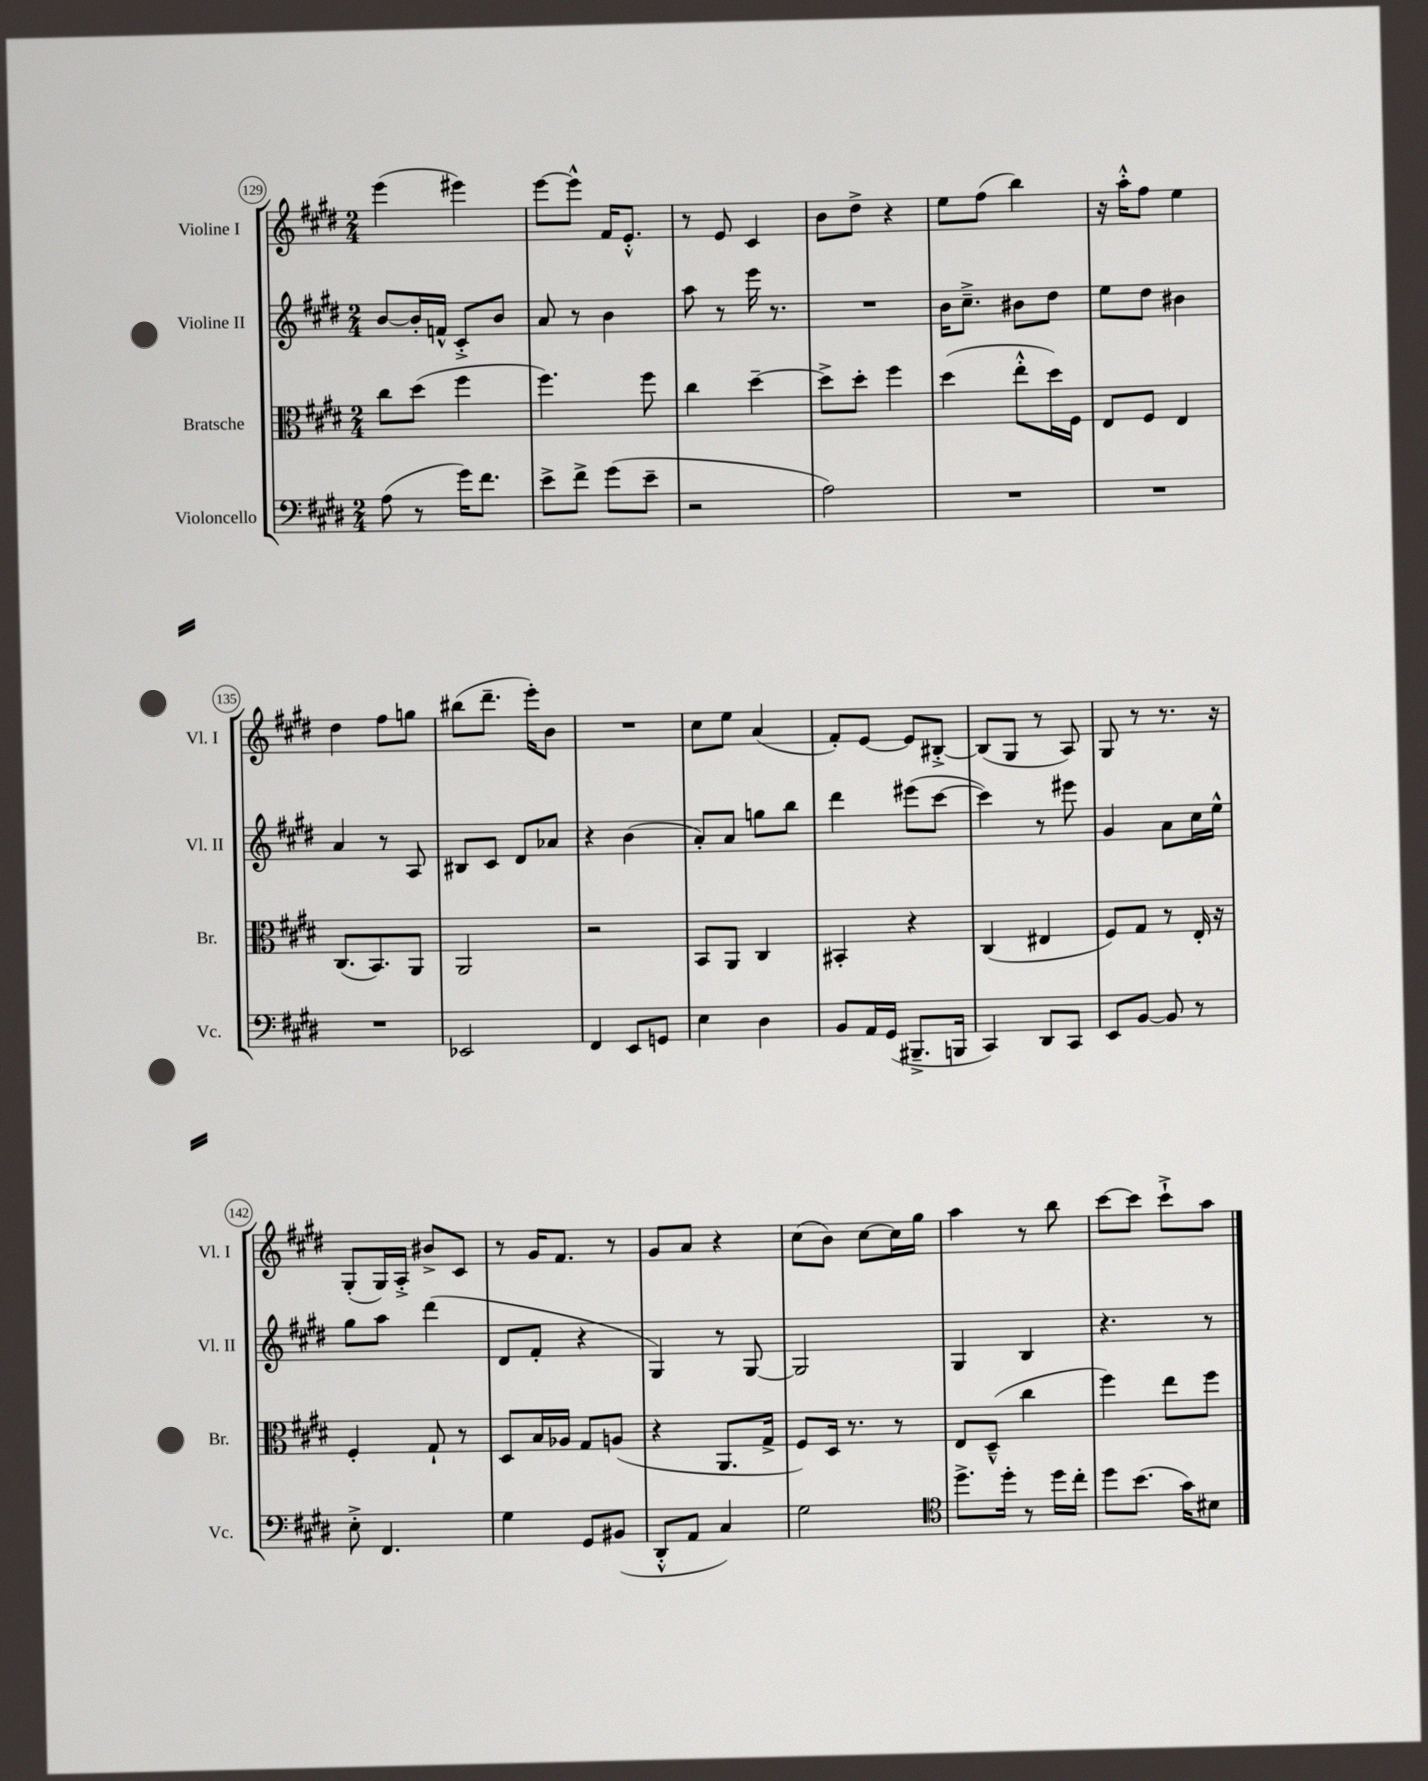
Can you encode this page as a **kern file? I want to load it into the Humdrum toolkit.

**kern	**kern	**kern	**kern
*staff4	*staff3	*staff2	*staff1
*clefF4	*clefC3	*clefG2	*clefG2
*k[f#c#g#d#]	*k[f#c#g#d#]	*k[f#c#g#d#]	*k[f#c#g#d#]
*M2/4	*M2/4	*M2/4	*M2/4
(8A	8cc#	[8b	(4eee
8r	(8dd#	16b']	.
.	.	16f^^	.
16g#)	4ff#	8c#'^	4eee#)
8.f#	.	.	.
.	.	8b	.
=	=	=	=
8e^	4.ff#)	8a	[8eee
8f#^	.	8r	8eee^^]
(8g#	.	4b	16f#
.	.	.	8.e'^^
8e~	8ff#	.	.
=	=	=	=
2r	4cc#	8aa	8r
.	.	8r	8e
.	[4dd#~	16eee	4c#
.	.	8.r	.
=	=	=	=
2A)	8dd#^]	2r	8b
.	8dd#'	.	8dd#^
.	4ff#	.	4r
=	=	=	=
2r	(4dd#	16b	8ee
.	.	8.cc#~^	.
.	.	.	(8ff#
.	8ee'^^	8b#	4bb)
.	16dd#)	8dd#	.
.	16F#	.	.
=	=	=	=
2r	8E	8ee	16r
.	.	.	16aa'^^
.	8F#	8dd#	8ff#
.	4E	4b#	4ee
=	=	=	=
2r	(8.C#	4a	4dd#
.	8.BB)	.	.
.	.	8r	8ff#
.	8AA	8A	8gg
=	=	=	=
2EE-	2AA	8B#	(8bb#
.	.	8c#	8.ddd#~
.	.	8d#	.
.	.	.	16eee')
.	.	8a-	8b
=	=	=	=
4FF#	2r	4r	2r
8EE	.	(4b	.
8GG	.	.	.
=	=	=	=
4E	8BB	8a')	8cc#
.	8AA	8a	8ee
4D#	4C#	8gg	(4a
.	.	8bb	.
=	=	=	=
8BB	4BB#'	4ddd#	8f#')
16AA	.	.	[8e
(16GG#	.	.	.
8.BBB#~^	4r	(8eee#	8e]
.	.	[8ccc#	[8B#'^
16BBB	.	.	.
=	=	=	=
4CC#)	(4C#	4ccc#])	(8B#]
.	.	.	8G#
8DD#	4E#	8r	8r
8CC#	.	8eee#	8A)
=	=	=	=
8EE	8F#)	4g#	8G#
[8BB	8G#	.	8r
8BB]	8r	8a	8.r
8r	16E'	16cc#	.
.	16r	16ee^^	16r
=	=	=	=
8E'^	4F#'	8gg#	(8G#'
4.FF#	.	8aa	16G#)
.	.	.	16A'^
.	8G#`	(4ddd#	8b#^
.	8r	.	8c#
=	=	=	=
4G#	8D#	8d#	8r
.	16B	8f#'	16g#
.	16A-	.	8.f#
8GG#	8G#	4r	.
(8BB#	(8A	.	8r
=	=	=	=
8DD#'^^	4r	4G#)	8g#
8AA	.	.	8a
4C#)	8.AA	8r	4r
.	.	[8G#	.
.	16G#^	.	.
=	=	=	=
2G#	8F#)	2G#]	(8cc#
.	16D#	.	8b)
.	8.r	.	.
.	.	.	[8cc#
.	8r	.	16cc#]
.	.	.	16gg#
=	=	=	=
*clefC4	*	*	*
8.dd#^	8E	4G#	4aa
.	(8D#~^^	.	.
16dd#'	.	.	.
8r	4cc#	4B	8r
16dd#	.	.	8bb
16cc#'	.	.	.
=	=	=	=
8dd#	4ff#)	4.r	[8ccc#
(8.b	.	.	8ccc#]
.	8ee	.	8ccc#`^
16g#)	.	.	.
8B#	8ff#	8r	8aa
==	==	==	==
*-	*-	*-	*-
